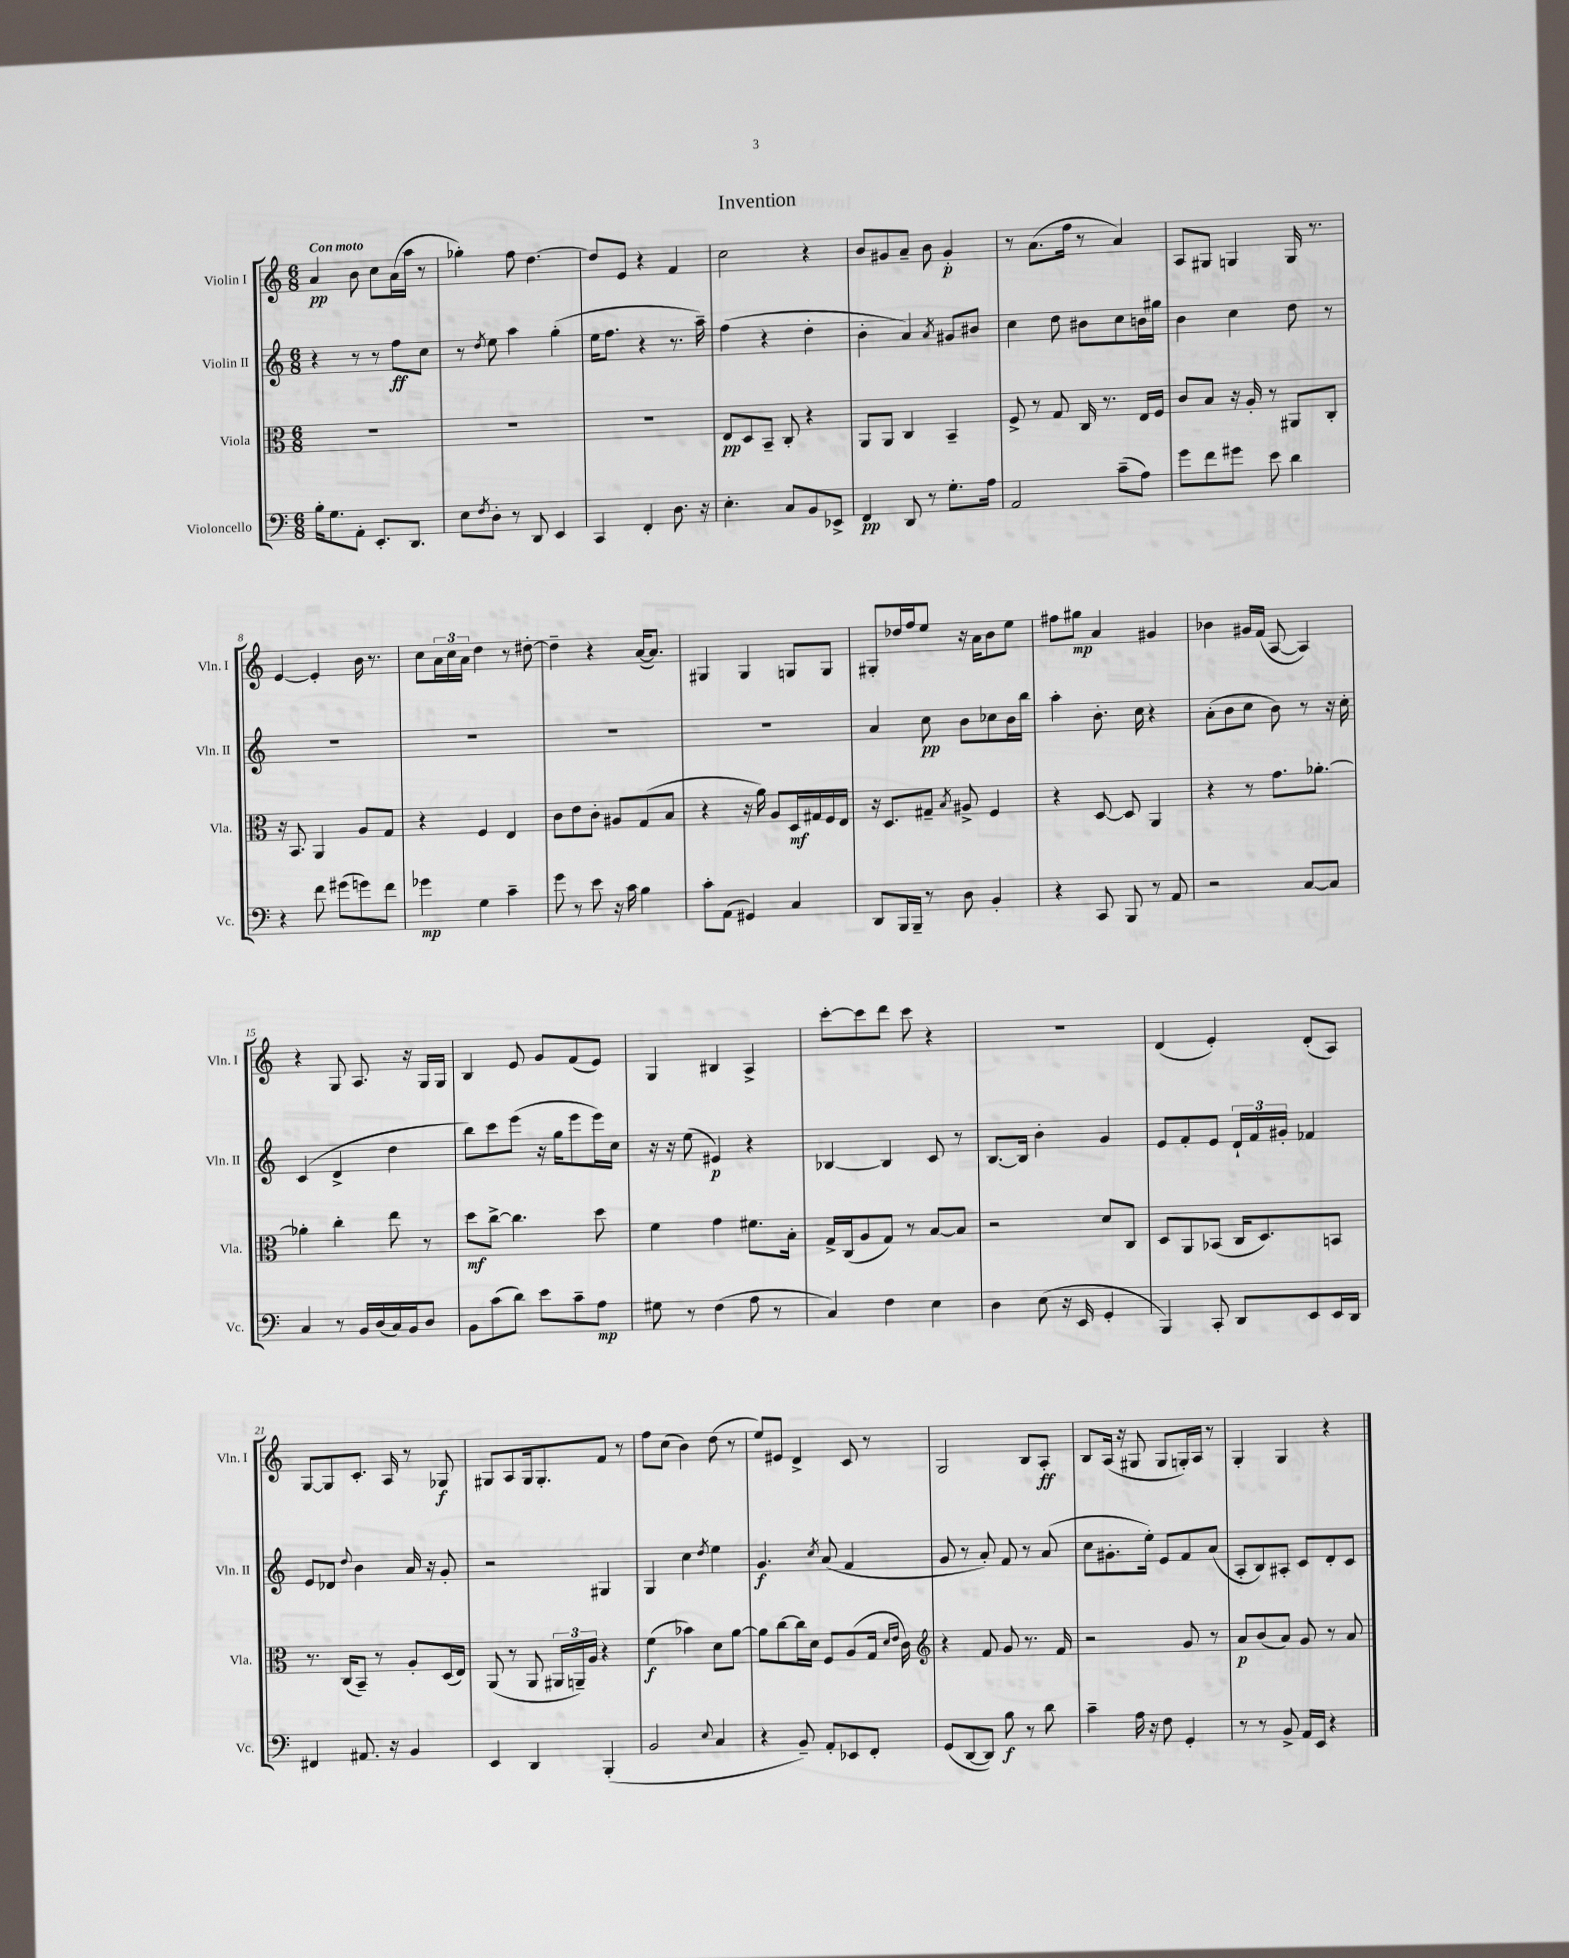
\header { title = "Invention" }
<<
\new StaffGroup <<
\new Staff = "s0" \with { instrumentName = "Violin I" shortInstrumentName = "Vln. I" } {
    \clef treble \key c \major \numericTimeSignature \time 6/8 \tempo "Con moto"
    a'4\pp b'8 c''8 a'16( a''16 r8 |
    ges''4-.) f''8 d''4.~ |
    d''8 e'8 r4 f'4 |
    c''2 r4 |
    b'8 gis'8 a'8-- b'8 gis'4-.\p |
    r8 a'8.( f''16 r8 a'4) |
    a8 gis8 g4 g16 r8. |
    e'4~ e'4-. b'16 r8. |
    c''8 \tuplet 3/2 { a'16 c''16 a'16 } d''4 r8 dis''8~-. |
    dis''4-- r4 a'16~( a'8.) |
    gis4 gis4 g8 g8 |
    gis8-. des''16 f''16 e''8 r16 a'16 b'8 e''8 |
    fis''8 gis''8\mp a'4 gis'4 |
    bes'4 gis'16 f'16( a8~ a4) |
    r4 g8 a8. r16 g16 g16 |
    b4 e'8 g'8 f'8( e'8) |
    g4 bis4 a4-> |
    c'''8~-. c'''8 d'''8 c'''8 r4 |
    R2. |
    d'4( e'4-.) d'8-.( a8) |
    g8~ g8 c'8.-. a16 r8 ges8\f |
    gis8 a8 gis16 gis8.-. f'8 r8 |
    f''8 c''8( b'4) d''8( r8 |
    e''8) eis'8 d'4-> c'8 r8 |
    g2 b8 a8-.\ff |
    b8 a16( r16 gis8 gis8 g16-.) a16 r8 |
    g4-. g4 r4 \bar "|." |
}
\new Staff = "s1" \with { instrumentName = "Violin II" shortInstrumentName = "Vln. II" } {
    \clef treble \key c \major \numericTimeSignature \time 6/8
    r4 r8 r8 f''8\ff c''8 |
    r8 \acciaccatura { d''8 } e''8 a''4 g''4-.( |
    e''16 f''8. r4 r8. a''16--) |
    f''4( r4 d''4-. |
    b'4-. a'4) \acciaccatura { a'8 } gis'8 bis'8 |
    c''4 d''8 bis'8 c''8 b'16 gis''16 |
    b'4 c''4 d''8 r8 |
    R2. |
    R2. |
    R2. |
    R2. |
    a'4 c''8\pp b'8 ces''8 b'16 b''16 |
    a''4-. b'8.-. c''16 r4 |
    a'8-.( b'8 c''8 b'8) r8 r16 c''16-. |
    c'4( d'4-> d''4 |
    b''8) c'''8 e'''8( r16 g''16 e'''8 e'''16) c''16 |
    r16 r16 e''8( eis'4\p) r4 |
    bes4~ bes4 c'8 r8 |
    b8.~ b16 b'4-. g'4 |
    e'8 f'8-. e'8 \tuplet 3/2 { d'16-! f'16 gis'16-. } fes'4 |
    e'8 des'8 \appoggiatura { d''8 } b'4 a'16 r16 g'8-. |
    r2 gis4 |
    g4 c''4 \acciaccatura { d''8 } e''4 |
    g'4.\f \acciaccatura { c''8 } a'8( f'4 |
    g'8 r8 a'8-.) f'8 r8 a'8( |
    c''8 gis'8.-. e''16-.) e'8 f'8 a'8( |
    a8-. b8) ais8-. c'8 d'8-. c'8 \bar "|." |
}
\new Staff = "s2" \with { instrumentName = "Viola" shortInstrumentName = "Vla." } {
    \clef alto \key c \major \numericTimeSignature \time 6/8
    R2. |
    R2. |
    R2. |
    e8\pp d8 b,8-- c8-. r4 |
    a,8 a,8 c4 b,4-- |
    f8-> r8 g8 c16 r8. e16 f16 |
    c'8 b8 r16 a16-. r8 ais,8 c8-. |
    r16 b,8. a,4 a8 g8 |
    r4 f4 e4 |
    c'8 e'8 c'8-. ais8 g8( b8 |
    r4 r16 a'16) a8 d16\mf gis16 f16 e16 |
    r16 d8. gis8-- \acciaccatura { b8 } ais8-> f4 |
    r4 d8~ d8 a,4 |
    r4 r8 g'8. aes'8.~-. |
    aes'4-. c''4-. e''8 r8 |
    d''8\mf c''8~-> c''4. d''8 |
    f'4 g'4 fis'8. b16-. |
    g16-> c16( a8 g8) r8 b8~ b8 |
    r2 d'8 c8 |
    d8 a,8 bes,8( c16 d8.) b,8 |
    r8. c16( b,8--) r8 a8-. d16( e16) |
    a,8( r8 a,8 \tuplet 3/2 { ais,16 a,16--) a16 } r4 |
    f'4\f( bes'4) d'8 a'8~ |
    a'8 c''8~ c''16 d'16 f8 a8( g16 \grace { d'16 e'16 } c'16) |
    \clef treble r4 f'8 g'8 r8. f'16 |
    r2 g'8 r8 |
    a'8\p b'8( a'8) g'8 r8 a'8 \bar "|." |
}
\new Staff = "s3" \with { instrumentName = "Violoncello" shortInstrumentName = "Vc." } {
    \clef bass \key c \major \numericTimeSignature \time 6/8
    b16-. g8. a,8-. e,8.-. d,8. |
    e8 \acciaccatura { f8 } d8-. r8 d,8 e,4 |
    c,4 f,4-. d8. r16 |
    e4.-. c8 b,8 ees,8-> |
    f,4\pp d,8 r8 g8.-. a16 |
    a,2 c'8--( a8) |
    g'8 f'8 gis'8 e'8 d'4 |
    r4 f'8 gis'8( g'8) f'8 |
    ges'4\mp g4 c'4-- |
    g'8 r8 e'8 r16 c'16 b4 |
    c'8-. a,8( gis,4) c4 |
    d,8 b,,16 b,,16-- r8 d8 b,4-. |
    r4 c,8 b,,8 r8 a,8 |
    r2 c8~ c8 |
    c4 r8 b,16 d16( c16) b,16 d8 |
    b,8 c'8( d'8) e'8 c'8-- a8\mp |
    gis8 r8 f4( a8 r8 |
    c4) f4 e4 |
    d4 e8( r16 e,16 g,4-. |
    b,,4) c,8-. d,8 e,8 e,16 d,16 |
    fis,4 ais,8. r16 b,4 |
    e,4 d,4 b,,4-.( |
    b,2 \appoggiatura { e8 } c4 |
    r4 b,8--) a,8-. ees,8 f,8-. |
    g,8( d,8~ d,8) b8\f r8 d'8 |
    c'4-- a16 r16 f8 g,4-. |
    r8 r8 b,8-> a,16 e,16 r4 \bar "|." |
}
>>
>>
